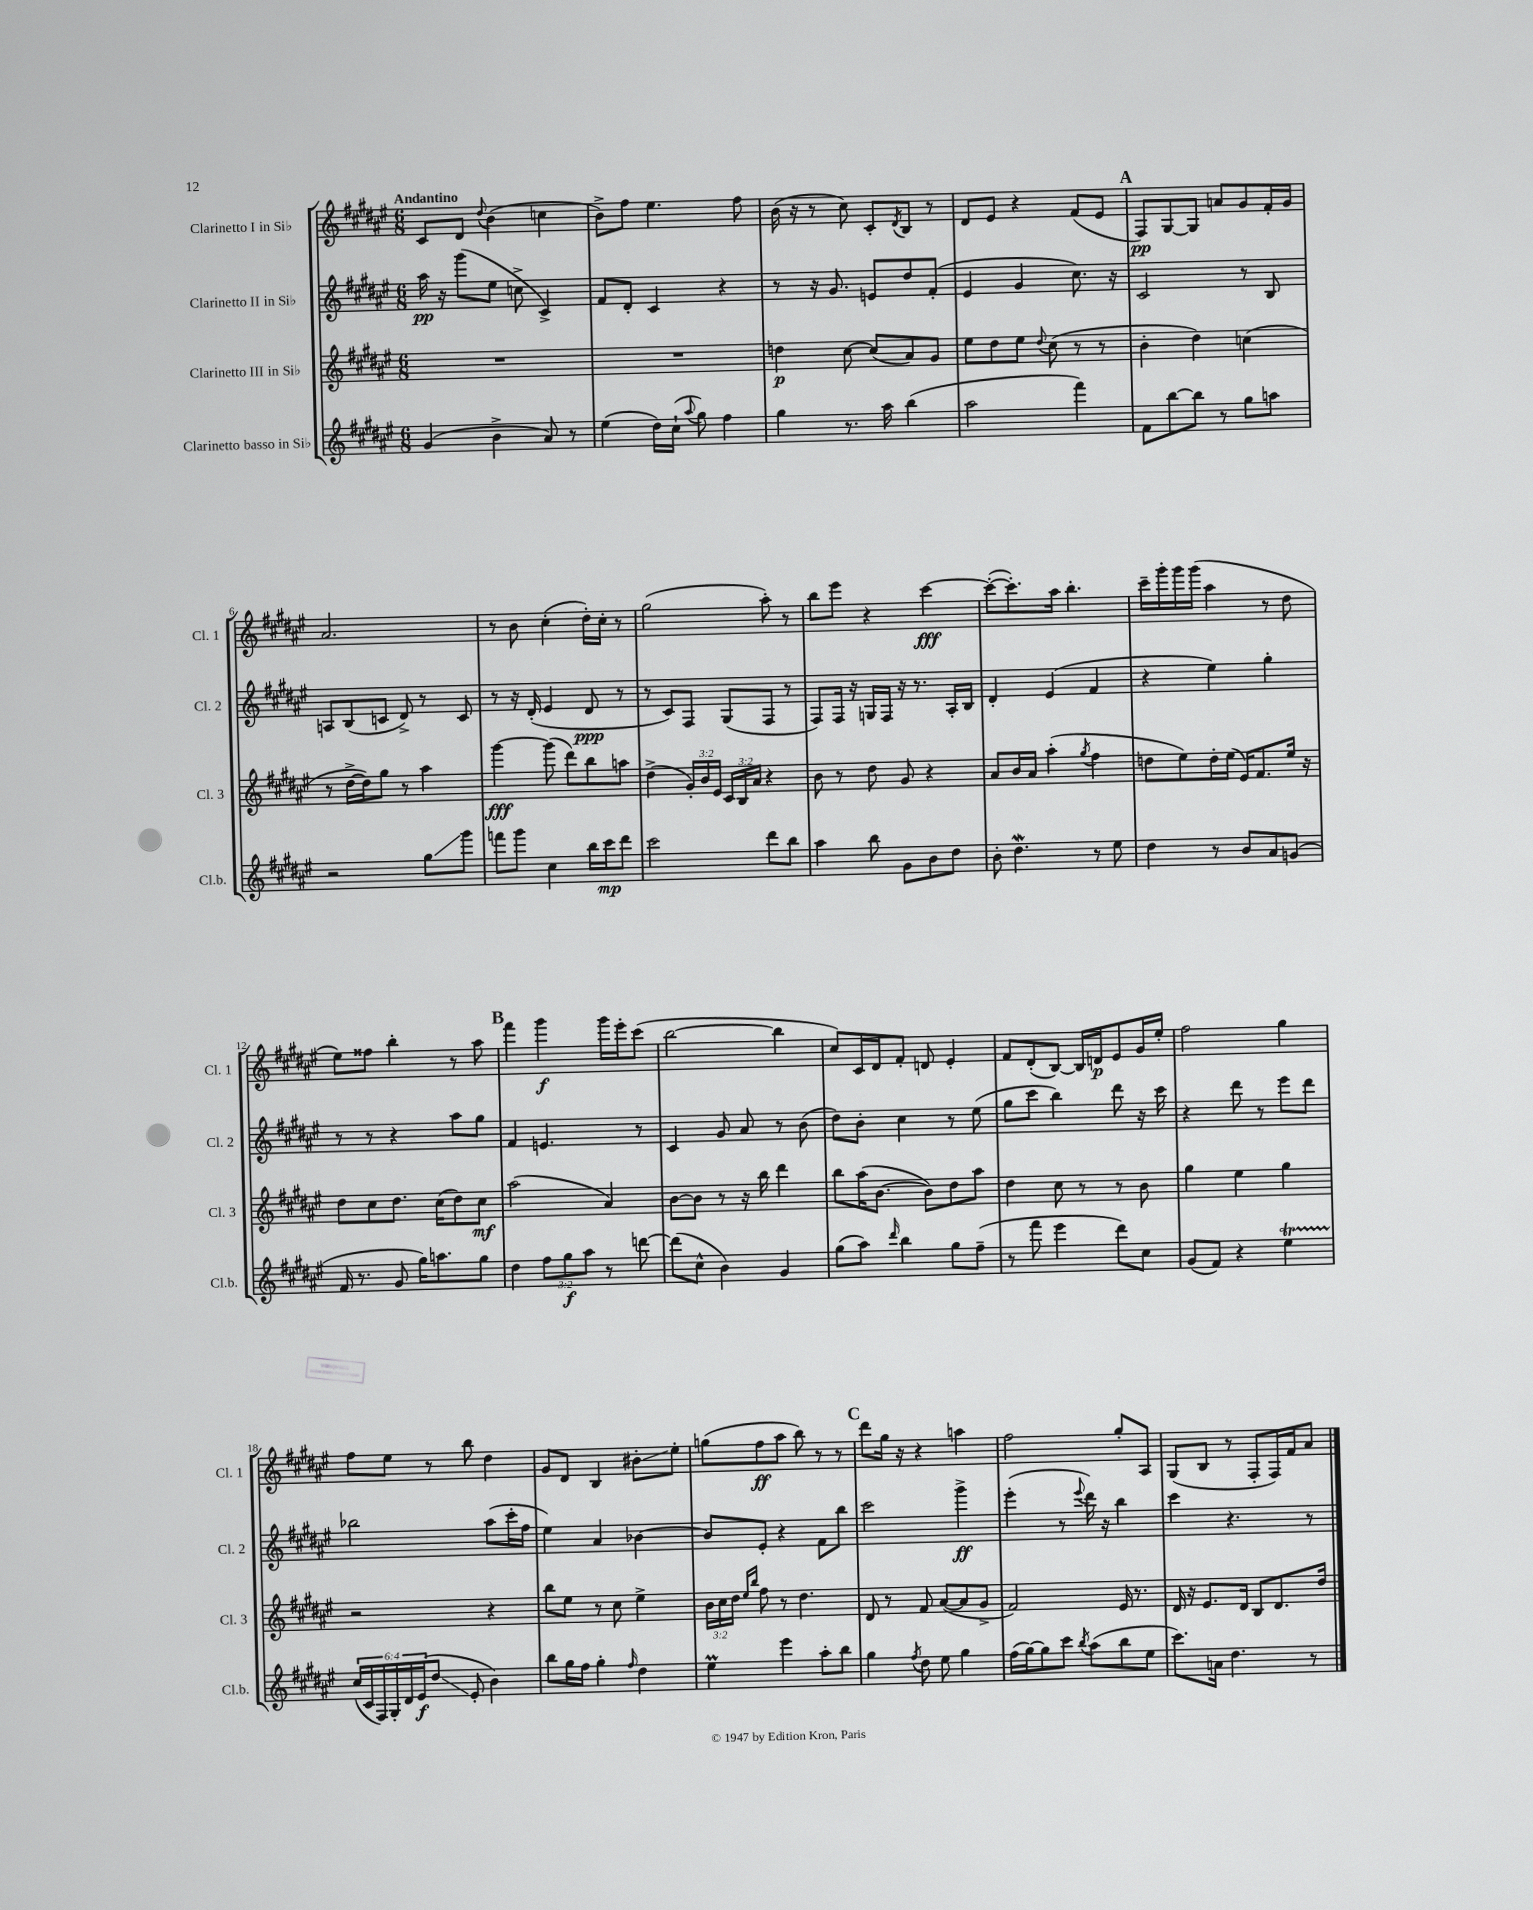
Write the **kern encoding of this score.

**kern	**kern	**kern	**kern
*staff4	*staff3	*staff2	*staff1
*clefG2	*clefG2	*clefG2	*clefG2
*k[f#c#g#d#a#e#]	*k[f#c#g#d#a#e#]	*k[f#c#g#d#a#e#]	*k[f#c#g#d#a#e#]
*M6/8	*M6/8	*M6/8	*M6/8
(4g#/	2.r	16aa#\	8c#/L
.	.	16r	.
.	.	(8ggg#\L	8d#/J
.	.	.	8qqdd#/
4b^\	.	8ee#\J	(4b\
.	.	8cc^\	.
8a#/)	.	4c#^/)	4cc\
8r	.	.	.
=	=	=	=
(4ee#\	2.r	8f#/L	8b^\L)
.	.	8d#'/J	8ff#\J
16dd#\LL)	.	4c#/	4.ee#\
(16cc#`\JJ	.	.	.
8qqaa#/	.	.	.
8gg#\)	.	.	.
4ff#\	.	4r	.
.	.	.	8ff#\
=	=	=	=
4gg#\	4dd\	8r	(16b\
.	.	.	16r
.	.	16r	8r
.	.	8.g#/	.
8.r	[8cc#\	.	8cc#\)
.	(8cc#/]L	8e/L	8c#'/L
16aa#\	.	.	.
.	.	.	8qd#/
(4bb\	8a#/)	8dd#/	8B/J
.	8g#/J	(8f#'/J	8r
=	=	=	=
2aa#\	8ee#\L	4e#/	8d#/L
.	8dd#\	.	8e#/J
.	8ee#\J	4g#/	4r
.	8qqdd#/	.	.
.	(8cc#\	.	.
4fff#\)	8r	8.cc#\)	(8f#/L
.	8r	.	8e#/J
.	.	16r	.
=	=	=	=
8f#\L	4b'\	2c#/	8F#/L)
[8bb\	.	.	[8G#/
8bb\]J	4dd#\)	.	8G#/]J
8r	.	.	8a/L
8gg#\L	(4cc\	8r	8g#/
8aa\J	.	8B/	16f#'/L
.	.	.	16g#/JJ
=	=	=	=
2r	8r	8A/L	2.a#/
.	[16dd#^\LL	(8B/	.
.	16dd#\]J)	.	.
.	8gg#\J	8c/J	.
.	8r	8d#^/)	.
8gg#\L	4aa#\	8r	.
8ggg#\J	.	8c/	.
=	=	=	=
8fff\L	[4ggg#\	8r	8r
8ggg#\J	.	16r	8b\
.	.	(16d#'/	.
4cc#\	(8ggg#\]	4e#/	(4cc#'\
.	8ddd#\L)	.	.
16bb\LL	8bb\	8d#/	16dd#'\LL)
16ccc#\J	.	.	16cc#'\JJ
8ddd#\J	8aa\J	8r	8r
=	=	=	=
2ccc#\	(4dd#^\	8r	(2gg#\
.	.	8c#/L)	.
.	24g#'/LL)	8F#/J	.
.	24b/	.	.
.	24e#/JJ	.	.
.	24c#/LL	(8G#/L	.
.	24B/	.	.
.	24a#/JJ	.	.
8ddd#\L	4r	8F#/J	8aa#'\)
8bb\J	.	8r	8r
=	=	=	=
4aa#\	8b\	8F#/L)	8bb\L
.	8r	16F#/Jk	8eee#\J
.	.	16r	.
8bb\	8dd#\	16G/LL	4r
.	.	16F#/JJ	.
8g#\L	8g#/	16r	.
.	.	8.r	.
8b\	4r	.	[4ccc#\
8dd#\J	.	16A#'/LL	.
.	.	16B/JJ	.
=	=	=	=
8b'\	8a#/L	4d#'/	(8ccc#'\_L
4.dd#\	16b/L	.	8.ccc#'\])
.	16a#/JJ	.	.
.	(4aa#'\	(4e#/	.
.	.	.	16aa#\Jk
.	.	.	4.bb'\
.	8qgg#/	.	.
8r	4ff#\	4f#/	.
8ee#\	.	.	.
=	=	=	=
4dd#\	8dd\L	4r	16ccc#~\LL
.	.	.	16ggg#'\
.	8ee#\)	.	16ggg#\
.	.	.	(16ggg#\JJ
8r	16dd'\L	4ee#\)	4aa#\
.	(16ee#\JJ	.	.
8b/L	16e#/LK)	.	.
.	8.f#/	.	.
8a#/	.	4gg#'\	8r
(8g/J	16ee#/Jk	.	8dd#\
.	16r	.	.
=	=	=	=
16f#/	8dd#\L	8r	8ee#\L)
8.r	.	.	.
.	8cc#\	8r	8ff##\J
8g#/	8.dd#\J	4r	4bb'\
16gg#\LK)	.	.	.
8.aa\	(16cc#\LK	.	.
.	8dd#\)	8aa#\L	8r
8gg#\J	8cc#\J	8gg#\J	8aa#\
=	=	=	=
4dd#\	(2aa#\	4f#/	4fff#\
12ff#\L	.	4.e/	4ggg#\
12gg#\	.	.	.
12aa#\J	.	.	.
8r	4a#/)	.	16ggg#\LL
.	.	.	16eee#'\J
[8ddd\	.	8r	(8ccc#\J
=	=	=	=
(8ddd\]L	[8b\L	4c#/	[2bb\
8cc#^^\J	8b\]J	.	.
4b\)	8r	8g#/	.
.	16r	8a#/	.
.	16bb\	.	.
4g#/	4ddd#\	8r	4bb\]
.	.	(8b\	.
=	=	=	=
(8gg#\L	8bb\L	8dd#\L)	8cc#/L)
8aa#\J)	(16aa#\K	8b'\J	16c#/L
.	[8.b\J	.	16d#/J
16qqddd#/	.	.	.
4bb\	.	4cc#\	8f#'/J
.	8b\]L)	.	8d/
8gg#\L	8dd#\	8r	4e#'/
(8ff#~\J	8aa#\J	(8ee#\	.
=	=	=	=
8r	4dd#\	8gg#\L	8f#/L
8fff#\	.	8ccc#\J	(8d#'/
4eee#\	8cc#\	4bb\)	[8B/J)
.	8r	.	16B/]LL
.	.	.	16d/J
8ddd#\L)	8r	8ddd#\	8e#/
8cc#\J	8b\	16r	16g#/L
.	.	16ccc#\	16ee#'/JJ
=	=	=	=
(8g#/L	4gg#\	4r	2ff#\
8f#/J)	.	.	.
4r	4ee#\	8ddd#\	.
.	.	8r	.
4ee#\	4gg#\	8eee#\L	4gg#\
.	.	8ddd#\J	.
=	=	=	=
(24cc#/LL	2r	2bb-\	8ff#\L
24c#/	.	.	.
24F#/)	.	.	.
24G#'/	.	.	8ee#\J
24d#/	.	.	.
(24e#/J	.	.	.
8dd#/J	.	.	8r
8e#'/	.	.	8bb\
4b\)	4r	(8aa#\L	4dd#\
.	.	16ccc#'\L	.
.	.	16ff#\JJ	.
=	=	=	=
8bb\L	8bb\L	4ee#\)	8g#/L
16gg#\L	8ee#\J	.	8d#/J
16ff#\JJ	.	.	.
4gg#'\	8r	4a#/	4B/
.	8cc#\	.	.
16qqff#/	.	.	.
4dd#\	4ee#^\	[4b-\	8b#'\L
.	.	.	8ee#'\J
=	=	=	=
4ee#\	24b\LL	8b-/]L	(8gg\L
.	24cc#\	.	.
.	24dd#\JJ	.	.
.	16qqee#/LL	.	.
.	16qqbb/JJ	.	.
.	8ff#\	8e#'/J	8ff#\
4eee#\	8r	4r	8aa#\J
.	4.dd#\	.	8bb\)
8aa#'\L	.	8f#\L	8r
8bb\J	.	8bb\J	8r
=	=	=	=
4gg#\	8d#/	2ccc#\	8ddd#\L
.	8r	.	16gg#\Jk
.	.	.	16r
8qff#/	.	.	.
8dd#\	8f#/	.	4r
8ee#\	([8a#/L	.	.
4gg#\	8a#/]	4ggg#^\	4aa\
.	8g#^/J	.	.
=	=	=	=
(16ff#\LL	2f#/)	(4eee#'\	2ff#\
[16gg#\J)	.	.	.
8gg#\]	.	.	.
8ccc#\J	.	8r	.
8qbb/	.	8qqeee#/	.
(8aa#\L	.	16ddd#\)	.
.	.	16r	.
8bb\	16e#/	4bb\	8gg#'/L
.	8.r	.	.
8ee#\J	.	.	8A#/J
=	=	=	=
8.ccc#\L)	16d#/	4ccc#\	(8G#/L
.	16r	.	.
.	8.e#/L	.	8B/J
16a\Jk	.	.	.
4.dd#\	.	4.r	8r
.	16d#/Jk	.	.
.	8B/L	.	8F#'/L
.	8.d#/	.	16F#/L)
.	.	.	16f#/J
8r	.	8r	8a#/J
.	16dd#/Jk	.	.
==	==	==	==
*-	*-	*-	*-
